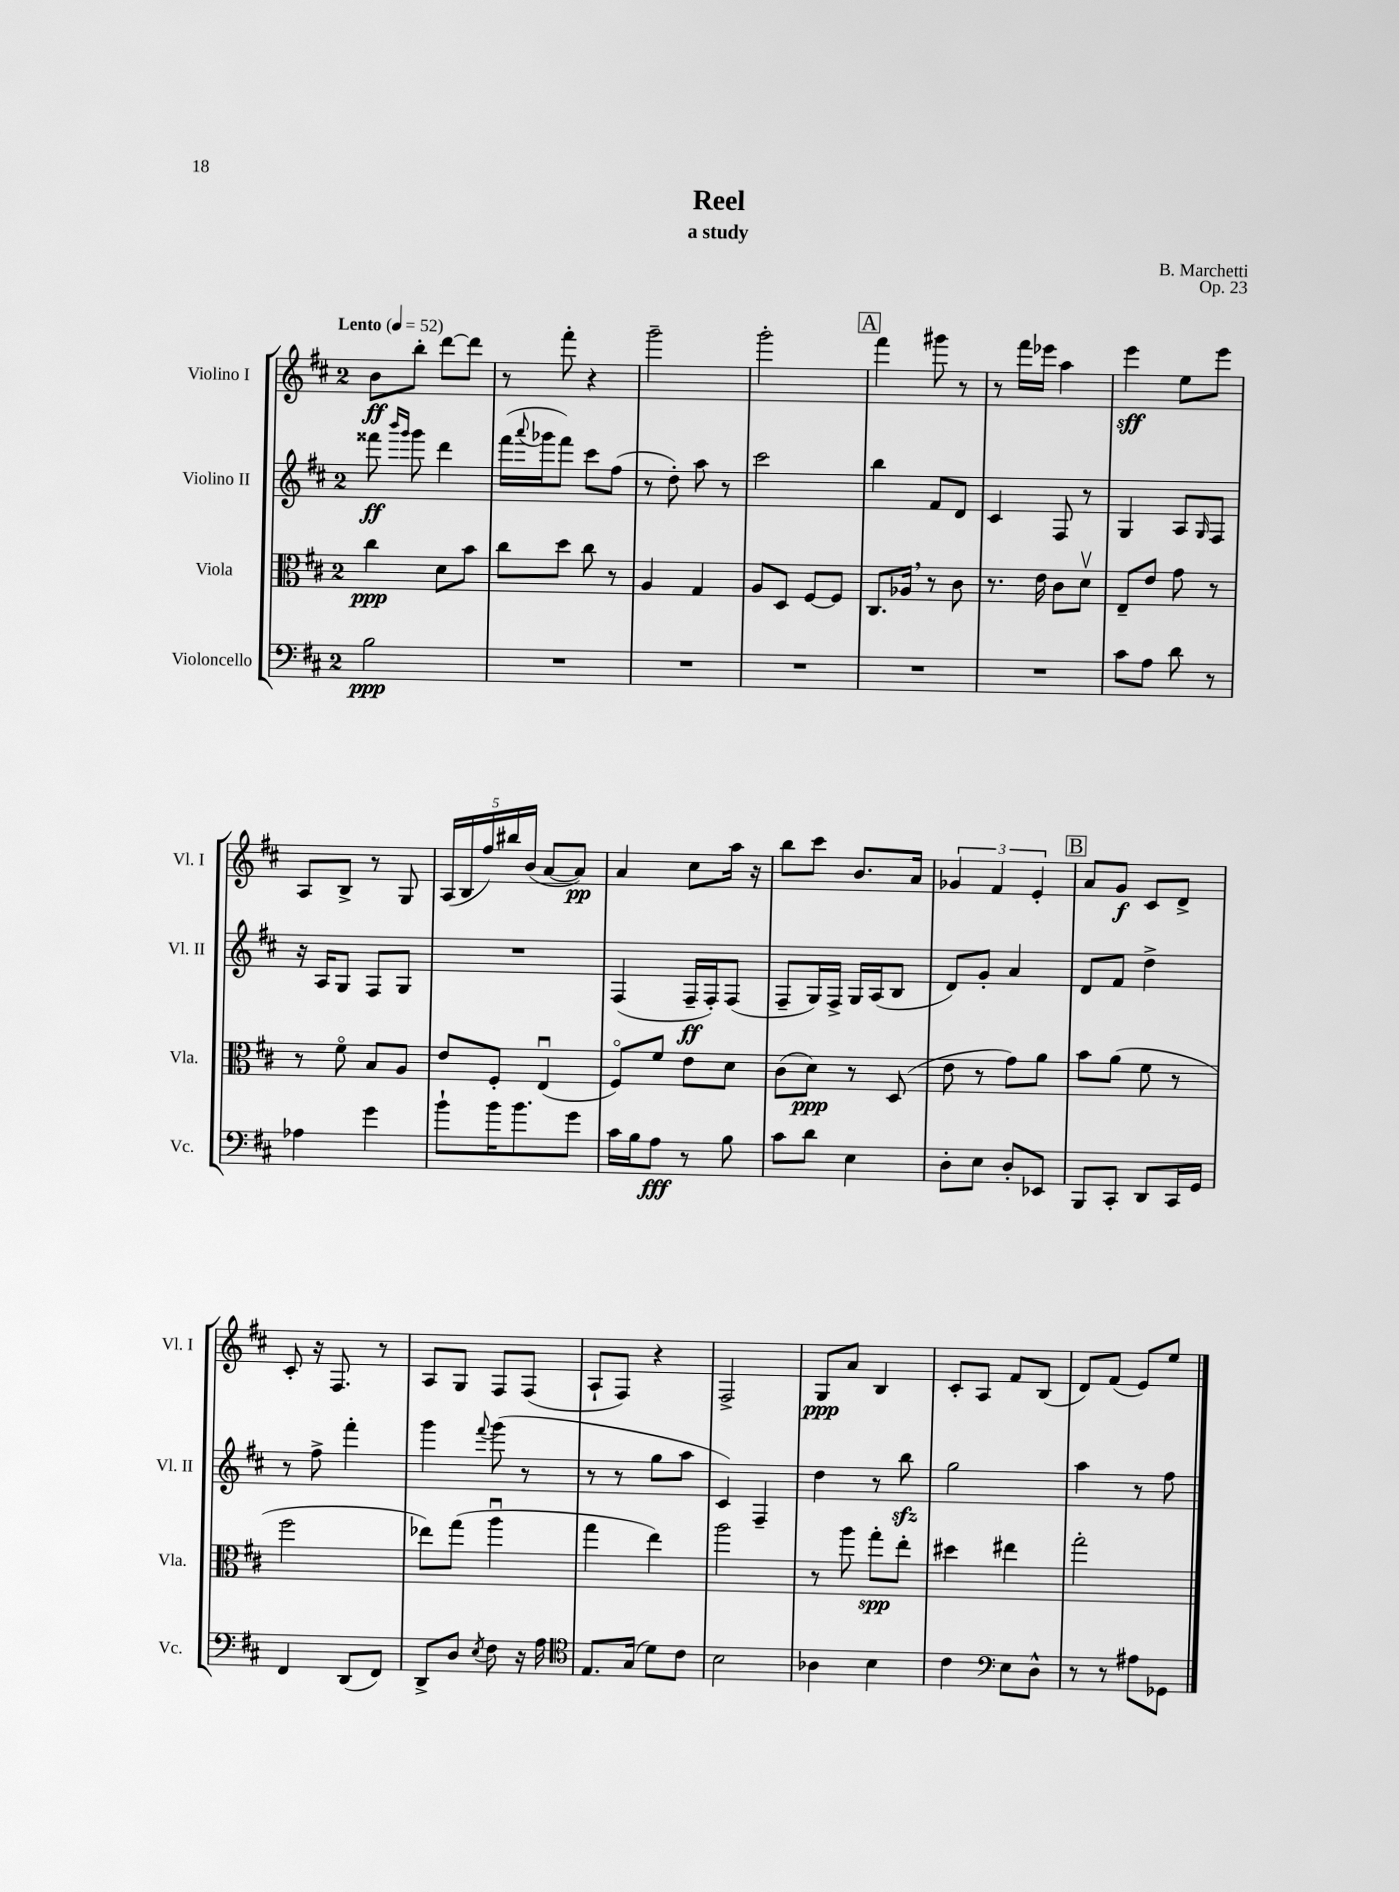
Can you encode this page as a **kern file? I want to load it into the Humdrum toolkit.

**kern	**kern	**kern	**kern
*staff4	*staff3	*staff2	*staff1
*clefF4	*clefC3	*clefG2	*clefG2
*k[f#c#]	*k[f#c#]	*k[f#c#]	*k[f#c#]
*M2/4	*M2/4	*M2/4	*M2/4
*MM52	*MM52	*MM52	*MM52
2B	4cc#	8fff##	8b
.	.	16qqbbb	.
.	.	16qqggg	.
.	.	8ggg	8bb'
.	8d	4ddd	[8ddd
.	8b	.	8ddd]
=	=	=	=
2r	8cc#	(16fff#	8r
.	.	8qqaaa	.
.	.	16ggg-	.
.	8dd	8fff#)	8fff#'
.	8cc#	8ccc#	4r
.	8r	(8ff#	.
=	=	=	=
2r	4A	8r	2ggg~
.	.	8dd')	.
.	4G	8aa	.
.	.	8r	.
=	=	=	=
2r	8A	2ccc#	2ggg'
.	8D	.	.
.	[8F#	.	.
.	8F#]	.	.
=	=	=	=
2r	8.C#	4bb	4fff#
.	16A-	.	.
.	8r	8f#	8ggg#
.	8c#	8d	8r
=	=	=	=
2r	8.r	4c#	8r
.	.	.	16fff#
.	16e	.	16eee-
.	8c#	8F#	4aa
.	8dv	8r	.
=	=	=	=
8c#	8E~	4G	4eee
8A	8e	.	.
8d	8g	8A	8ee
.	.	16qqG	.
8r	8r	8F#	8eee
=	=	=	=
4A-	8r	16r	8A
.	.	16A	.
.	8f#o	8G	8B^
4g	8B	8F#	8r
.	8A	8G	8G
=	=	=	=
8b`	8e	2r	(20A
.	.	.	20B
.	.	.	20ff#)
16b	8F#'	.	.
.	.	.	20bb#
8.b	.	.	.
.	.	.	(20b
.	(4Eu	.	[8a
8g	.	.	8a])
=	=	=	=
16c#	8F#o)	(4F#	4a
16B	.	.	.
8A	8f#	.	.
8r	8e	16F#~	8cc#
.	.	16F#')	.
8B	8d	(8F#	16aa
.	.	.	16r
=	=	=	=
8c#	(8c#	8F#~	8bb
8d	8d)	16G)	8ccc#
.	.	16F#^	.
4E	8r	16G	8.b
.	.	(16A	.
.	(8D	8B	.
.	.	.	16a
=	=	=	=
8D'	8e	8d)	6g-
8E	8r	8g'	.
.	.	.	6f#
8D'	8g)	4a	.
.	.	.	6e'
8EE-	8a	.	.
=	=	=	=
8BBB	8b	8d	8a
8CC#'	(8a	8f#	8g
8DD	8f#	4dd^	8c#
16CC#	8r	.	8d^
16GG	.	.	.
=	=	=	=
4FF#	2ff#	8r	8c#'
.	.	8ff#^	16r
.	.	.	8.F#
(8DD	.	4fff#'	.
8FF#)	.	.	8r
=	=	=	=
8DD^	8ee-)	4ggg	8A
8D	(8gg	.	8G
8qE	.	8qqfff#	.
8F#	4aau	(8ggg	8F#
16r	.	8r	(8F#
16A	.	.	.
=	=	=	=
*clefC4	*	*	*
8.E	4gg	8r	8A`
.	.	8r	8F#)
(16G	.	.	.
8d)	4ee)	8gg	4r
8c#	.	8aa	.
=	=	=	=
2B	2aa	4c#)	2F#^
.	.	4F#~	.
=	=	=	=
4A-	8r	4dd	8G
.	8aa	.	8a
4B	8gg'	8r	4B
.	8ee'	8bb	.
=	=	=	=
4c#	4dd#	2gg	8c#'
.	.	.	8A
*clefF4	*	*	*
8E	4ee#	.	8f#
8D^^	.	.	(8B
=	=	=	=
8r	2gg'	4aa	8d)
8r	.	.	(8f#
8A#	.	8r	8e)
8GG-	.	8ff#	8ee
==	==	==	==
*-	*-	*-	*-
